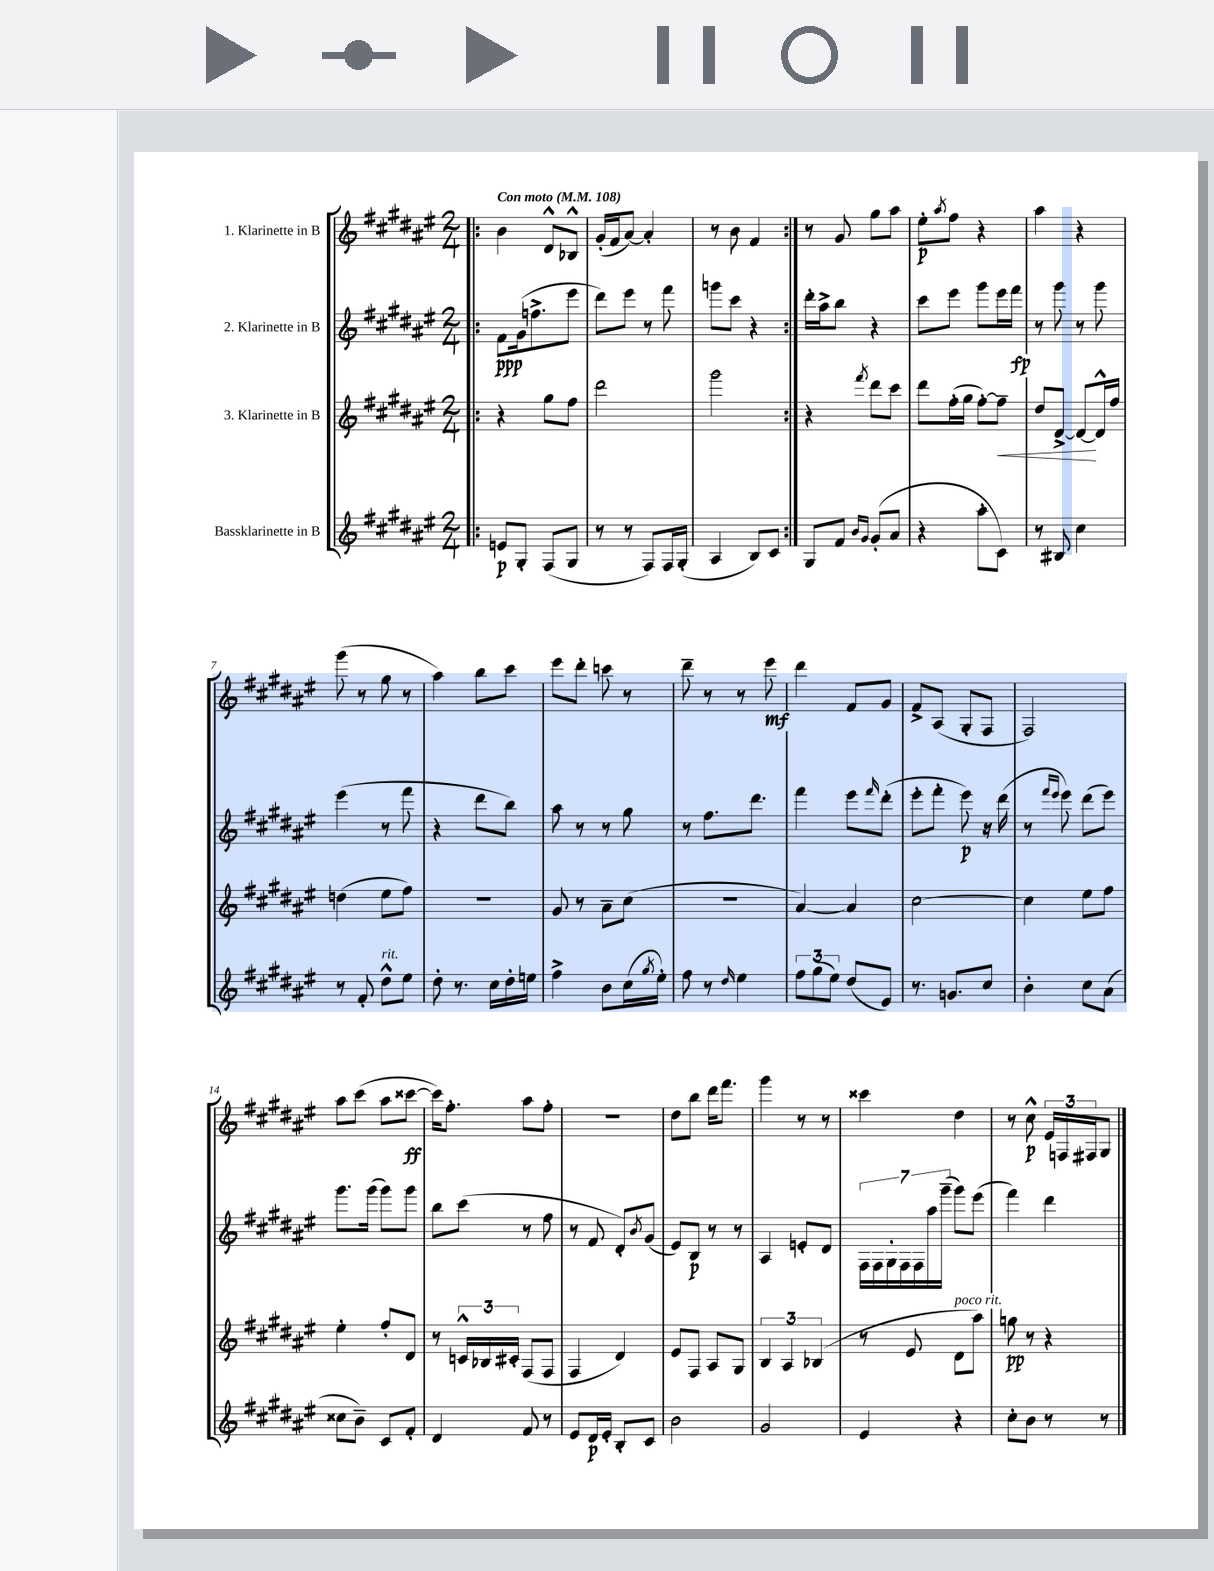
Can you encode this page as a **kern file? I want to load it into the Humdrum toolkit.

**kern	**dynam	**kern	**dynam	**kern	**dynam	**kern	**dynam
*part4	*part4	*part3	*part3	*part2	*part2	*part1	*part1
*staff4	*staff4	*staff3	*staff3	*staff2	*staff2	*staff1	*staff1
*I"Bassklarinette in B	*	*I"3. Klarinette in B	*	*I"2. Klarinette in B	*	*I"1. Klarinette in B	*
*clefG2	*	*clefG2	*	*clefG2	*	*clefG2	*
*k[f#c#g#d#a#e#]	*	*k[f#c#g#d#a#e#]	*	*k[f#c#g#d#a#e#]	*	*k[f#c#g#d#a#e#]	*
*M2/4	*	*M2/4	*	*M2/4	*	*M2/4	*
*MM108	*	*MM108	*	*MM108	*	*MM108	*
=1!|:	=1!|:	=1!|:	=1!|:	=1!|:	=1!|:	=1!|:	=1!|:
!	!	!	!	!	!	!LO:TX:a:B:t=Con moto	!
8en/L	p	4r	.	8f#\L	ppp	4b\	.
8G#'/J	.	.	.	(16g#\k	.	.	.
.	.	.	.	8.ffn^\	.	.	.
(8F#/L	.	8gg#\L	.	.	.	8d#^^/L	.
8G#/J	.	8ff#\J	.	8eee#\J	.	8B-X^^/J	.
=2	=2	=2	=2	=2	=2	=2	=2
8r	.	2ddd#\	.	8ddd#\L)	.	(16g#'/LL	.
.	.	.	.	.	.	16f#/J	.
8r	.	.	.	8eee#\J	.	[8a#/J)	.
8F#/L)	.	.	.	8r	.	4a#'/]	.
16F#/L	.	.	.	8fff#\	.	.	.
(16G#'/JJ	.	.	.	.	.	.	.
=3	=3	=3	=3	=3	=3	=3	=3
4A#/	.	2ggg#\	.	8gggn\L	.	8r	.
.	.	.	.	8ccc#\J	.	8b\	.
8B/L)	.	.	.	4r	.	4f#/	.
8c#/J	.	.	.	.	.	.	.
=4:|!	=4:|!	=4:|!	=4:|!	=4:|!	=4:|!	=4:|!	=4:|!
8G#/L	.	4r	.	16ddd#'\LL	.	8r	.
.	.	.	.	16aa#^\J	.	.	.
8f#/J	.	.	.	8bb\J	.	8g#/	.
16qqb/LL	.	.	.	.	.	.	.
16qqg#/JJ	.	8qfff#/	.	.	.	.	.
(8g#'/L	.	8ddd#\L	.	4r	.	8gg#\L	.
8a#/J	.	8ccc#\J	.	.	.	8aa#\J	.
=5	=5	=5	=5	=5	=5	=5	=5
4r	.	8ddd#\L	.	8ccc#\L	.	8ee#'\L	p
.	.	.	.	.	.	8qaa#/	.
.	.	(16ff#'\L	.	8eee#\J	.	8ff#\J	.
.	.	16gg#\JJ	.	.	.	.	.
8aa#'\L	.	[8ff#'\L)	.	8ggg#\L	.	4r	.
!	!	!	!LO:HP:b	!	!	!	!
8c#\J)	.	8ff#~\J]	<	16eee#\L	.	.	.
.	.	.	.	16fff#\JJ	fp	.	.
=6	=6	=6	=6	=6	=6	=6	=6
8r	.	8dd#/L	.	8r	.	4aa#\	.
8B#X/	.	[8d#^/J	.	8ggg#\	.	.	.
4cc#\	.	8d#/L_	.	8r	.	4r	.
.	.	16d#^^/L]	[	8ggg#\	.	.	.
.	.	16ff#/JJ	.	.	.	.	.
!!LO:LB:g=z
=7	=7	=7	=7	=7	=7	=7	=7
8r	.	(4ddn\	.	(4eee#\	.	(8ggg#\	.
8f#'/	.	.	.	.	.	8r	.
!LO:TX:a:i:t=rit.	!	!	!	!	!	!	!
8dd#^^\L	.	8ee#\L	.	8r	.	8gg#\	.
8ee#\J	.	8ff#\J)	.	8fff#\	.	8r	.
=8	=8	=8	=8	=8	=8	=8	=8
8dd#'\	.	2r	.	4r	.	4aa#\)	.
8.r	.	.	.	.	.	.	.
.	.	.	.	8ddd#\L	.	8bb\L	.
16cc#\LL	.	.	.	.	.	.	.
16dd#'\	.	.	.	8bb\J)	.	8ccc#\J	.
16een\JJ	.	.	.	.	.	.	.
=9	=9	=9	=9	=9	=9	=9	=9
4ff#^\	.	8g#/	.	8aa#\	.	8eee#\L	.
.	.	8r	.	8r	.	8ddd#'\J	.
8b\L	.	8a#~\L	.	8r	.	8cccn\	.
(16cc#\L	.	(8cc#\J	.	8gg#\	.	8r	.
8qgg#/	.	.	.	.	.	.	.
16ee#'\JJ)	.	.	.	.	.	.	.
=10	=10	=10	=10	=10	=10	=10	=10
8ff#\	.	2r	.	8r	.	8ddd#~\	.
8r	.	.	.	8.ff#\L	.	8r	.
16qqdd#/	.	.	.	.	.	.	.
4ee#\	.	.	.	.	.	8r	.
.	.	.	.	8.ddd#\J	.	.	.
.	.	.	.	.	.	8eee#\	mf
=11	=11	=11	=11	=11	=11	=11	=11
12ff#\L	.	[4a#/)	.	4fff#\	.	4ddd#\	.
(12gg#\	.	.	.	.	.	.	.
12ee#\J)	.	.	.	.	.	.	.
(8dd#/L	.	4a#/]	.	8eee#\L	.	8f#/L	.
.	.	.	.	16qqfff#/	.	.	.
8e#/J)	.	.	.	(8ddd#'\J	.	8g#/J	.
=12	=12	=12	=12	=12	=12	=12	=12
8.r	.	[2cc#\	.	8eee#'\L	.	8f#^/L	.
.	.	.	.	8fff#'\J	.	(8A#/J	.
8.gn/L	.	.	.	.	.	.	.
.	.	.	.	8eee#\)	p	8G#'/L	.
8cc#/J	.	.	.	16r	.	8F#/J	.
.	.	.	.	(16ddd#\	.	.	.
=13	=13	=13	=13	=13	=13	=13	=13
4b'\	.	4cc#\]	.	8r	.	2F#/)	.
.	.	.	.	16qqfff#/LL	.	.	.
.	.	.	.	16qqeee#/JJ	.	.	.
.	.	.	.	8eee#\)	.	.	.
8cc#\L	.	8ee#\L	.	(8ddd#\L	.	.	.
(8a#\J	.	8ff#\J	.	8eee#\J)	.	.	.
!!LO:LB:g=z
=14	=14	=14	=14	=14	=14	=14	=14
8cc##X\L	.	4ee#'\	.	8.ggg#\L	.	8aa#\L	.
8b~\J)	.	.	.	.	.	(8ccc#\J	.
.	.	.	.	(16ggg#\Jk	.	.	.
8c#/L	.	8ff#'/L	.	8ggg#\L)	.	8aa#\L	.
8f#'/J	.	8d#/J	.	8ggg#\J	.	[8ccc##X\J	ff
=15	=15	=15	=15	=15	=15	=15	=15
4d#/	.	8r	.	8bb\L	.	16ccc##\KL])	.
.	.	.	.	.	.	8.ff#'\J	.
.	.	24cn^^/LL	.	(8ccc#\J	.	.	.
.	.	24B-X/	.	.	.	.	.
.	.	24c#X'/JJ	.	.	.	.	.
8f#/	.	(8F#/L	.	8r	.	8aa#\L	.
8r	.	8F#/J	.	8ff#\	.	8ff#'\J	.
=16	=16	=16	=16	=16	=16	=16	=16
8e#/L	.	4F#/	.	8r	.	2r	.
16d#/L	p	.	.	8f#/	.	.	.
16e#'/JJ	.	.	.	.	.	.	.
8B'/L	.	4d#/)	.	8d#'/L)	.	.	.
.	.	.	.	8qb/	.	.	.
8c#/J	.	.	.	(8g#/J	.	.	.
=17	=17	=17	=17	=17	=17	=17	=17
2b\	.	8e#/L	.	8e#/L)	.	8dd#\L	.
.	.	8F#/J	.	8B/J	p	8bb\J	.
.	.	8A#/L	.	8r	.	16ddd#\KL	.
.	.	.	.	.	.	8.fff#\J	.
.	.	8G#/J	.	8r	.	.	.
=18	=18	=18	=18	=18	=18	=18	=18
2g#/	.	6B/	.	4A#/	.	4ggg#\	.
.	.	6A#/	.	.	.	.	.
.	.	.	.	8en'/L	.	8r	.
.	.	(6B-X/	.	.	.	.	.
.	.	.	.	8d#/J	.	8r	.
=19	=19	=19	=19	=19	=19	=19	=19
4e#/	.	8r	.	28F#\LL	.	4ccc##X\	.
.	.	.	.	28F#\	.	.	.
.	.	.	.	28G#'\	.	.	.
.	.	.	.	28F#\	.	.	.
.	.	8e#/	.	.	.	.	.
.	.	.	.	28F#\	.	.	.
.	.	.	.	28aa#\	.	.	.
.	.	.	.	(28ggg#~\JJ	.	.	.
!	!	!LO:TX:a:i:t=poco rit.	!	!	!	!	!
4r	.	8d#\L	.	8ggg#\L)	.	4dd#\	.
.	.	8aa#\J)	.	(8eee#\J	.	.	.
=20	=20	=20	=20	=20	=20	=20	=20
8cc#'\L	.	8ggn\	pp	4fff#\)	.	8r	.
8b\J	.	8r	.	.	.	8cc#^^\	p
8r	.	4r	.	4ddd#\	.	24e#/LL	.
.	.	.	.	.	.	24Fn/	.
.	.	.	.	.	.	24F#X/J	.
8r	.	.	.	.	.	8G#/J	.
==	==	==	==	==	==	==	==
*-	*-	*-	*-	*-	*-	*-	*-
